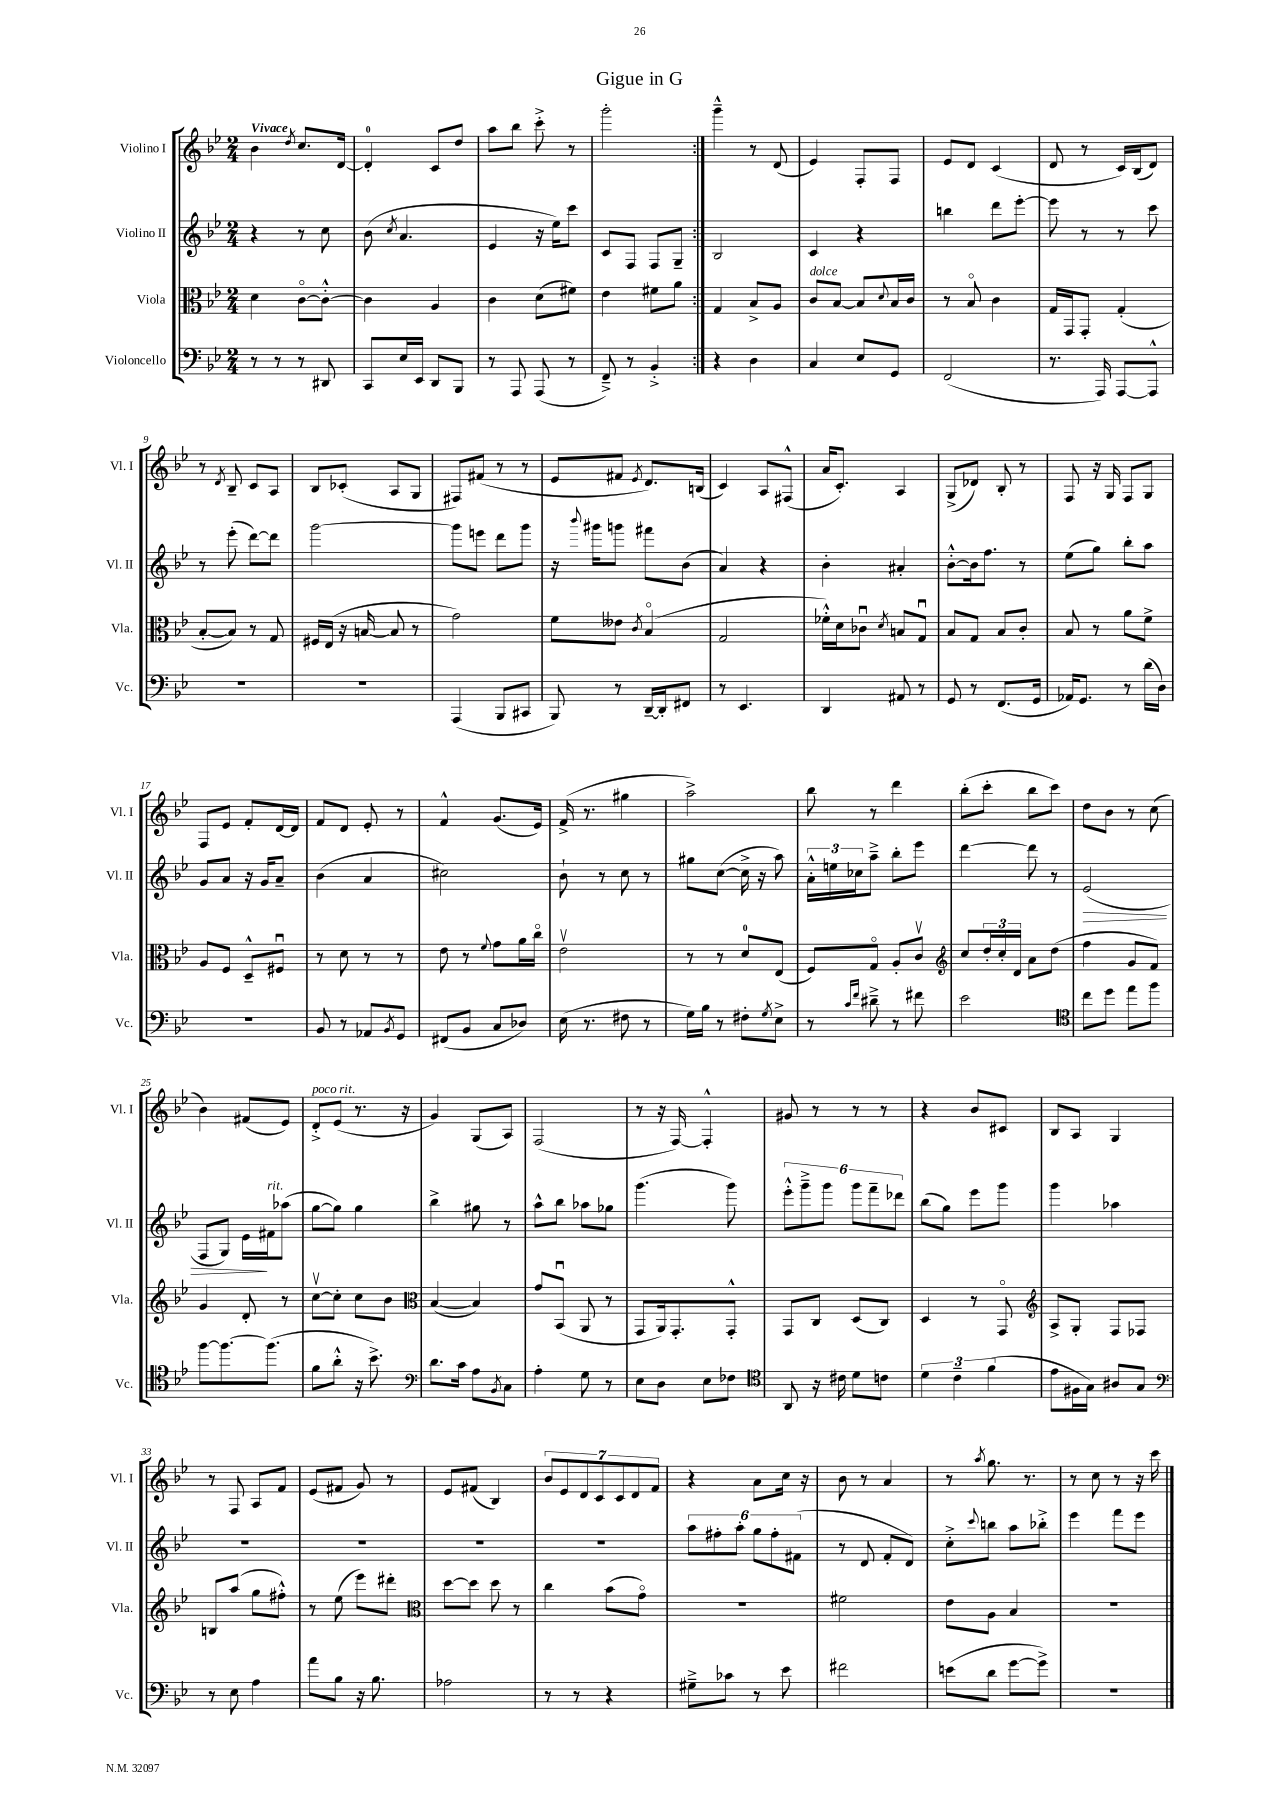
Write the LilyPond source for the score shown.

\header { title = "Gigue in G" }
<<
\new StaffGroup <<
\new Staff = "s0" \with { instrumentName = "Violino I" shortInstrumentName = "Vl. I" } {
    \clef treble \key bes \major \numericTimeSignature \time 2/4 \tempo "Vivace"
    \repeat volta 2 { bes'4 \acciaccatura { d''8 } c''8. d'16~ |
    d'4-0-. c'8 d''8 |
    a''8 bes''8 c'''8-.-> r8 |
    g'''2-. | }
    g'''4---^ r8 d'8( |
    ees'4) f8-. f8 |
    ees'8 d'8 c'4( |
    d'8 r8 c'16) bes16( d'8) |
    r8 \acciaccatura { d'8 } bes8-- c'8 a8 |
    bes8 ces'8-.( a8 g8 |
    fis8) fis'8( r8 r8 |
    ees'8 fis'8 \acciaccatura { ees'8 } d'8.) b16( |
    c'4) a8 fis8-^( |
    a'16 c'8.-.) a4 |
    g8->( des'8) bes8-. r8 |
    f8 r16 g16 f8 g8 |
    f8 ees'8 f'8-. d'16~ d'16 |
    f'8 d'8 ees'8-. r8 |
    f'4-^ g'8.( ees'16) |
    f'16->( r8. gis''4 |
    a''2->) |
    bes''8 r8 d'''4 |
    bes''8-.( c'''8-. bes''8 c'''8) |
    d''8 bes'8 r8 c''8( |
    bes'4) fis'8( ees'8) |
    d'8-.->^\markup { \italic "poco rit." } ees'8( r8. r16 |
    g'4) g8( a8) |
    f2( |
    r8 r16 f16~) f4-.-^ |
    gis'8 r8 r8 r8 |
    r4 bes'8 cis'8 |
    bes8 a8 g4 |
    r8 f8 a8 f'8 |
    ees'8( fis'8 g'8) r8 |
    ees'8 fis'8( bes4) |
    \tuplet 7/4 { bes'8 ees'8 d'8 c'8 c'8 d'8 f'8 } |
    r4 a'8 c''16 r16 |
    bes'8 r8 a'4 |
    r8 \acciaccatura { a''8 } g''8. r8. |
    r8 c''8 r8 r16 c'''16 \bar "|." |
}
\new Staff = "s1" \with { instrumentName = "Violino II" shortInstrumentName = "Vl. II" } {
    \clef treble \key bes \major \numericTimeSignature \time 2/4
    \repeat volta 2 { r4 r8 c''8 |
    bes'8( \acciaccatura { c''8 } a'4. |
    ees'4 r16 ees''16) c'''8 |
    c'8 f8 f8 g8-- | }
    bes2 |
    c'4 r4 |
    b''4 d'''8 ees'''8~-. |
    ees'''8 r8 r8 c'''8 |
    r8 ees'''8-.( d'''8~) d'''8 |
    g'''2~ |
    g'''8 e'''8 d'''8 g'''8 |
    r16 \appoggiatura { bes'''8 } gis'''16 g'''8 fis'''8 bes'8( |
    a'4) r4 |
    bes'4-. ais'4-. |
    bes'8~-.-^ bes'16 f''8. r8 |
    ees''8( g''8) bes''8-. a''8 |
    g'8 a'8 r16 g'16 a'8-- |
    bes'4( a'4 |
    cis''2) |
    bes'8-! r8 c''8 r8 |
    gis''8 c''8~( c''16-> r16 a''8) |
    \tuplet 3/2 { a'16-.-^ e''16 ces''16 } a''8---> bes''8-. ees'''8 |
    d'''4~ d'''8 r8 |
    ees'2\>( |
    f8 g8) ees'16\! fis'16^\markup { \italic "rit." } aes''8( |
    g''8~ g''8) g''4 |
    bes''4-> gis''8 r8 |
    a''8-^ bes''8 aes''8 ges''8 |
    g'''4.( g'''8) |
    \tuplet 6/4 { ees'''8-.-^ g'''8---> g'''8 g'''8 f'''8-- des'''8 } |
    bes''8( g''8) ees'''8 g'''8 |
    g'''4 aes''4 |
    R2 |
    R2 |
    R2 |
    R2 |
    \tuplet 6/4 { a''8 fis''8-. a''8-. g''8 fis''8-. fis'8( } |
    r8 d'8 f'8-. d'8) |
    c''8-.-> \appoggiatura { c'''8 } b''8 a''8 bes''8-.-> |
    ees'''4 f'''8 ees'''8 \bar "|." |
}
\new Staff = "s2" \with { instrumentName = "Viola" shortInstrumentName = "Vla." } {
    \clef alto \key bes \major \numericTimeSignature \time 2/4
    \repeat volta 2 { d'4 c'8~\flageolet c'8~-.-^ |
    c'4 a4 |
    c'4 d'8( fis'8) |
    ees'4 fis'8 a'8 | }
    g4 bes8-> a8 |
    c'8^\markup { \italic "dolce" } bes8~ bes8 \appoggiatura { d'8 } bes16 c'16 |
    r8 bes8\flageolet c'4 |
    g16 g,16 g,8-. g4-.( |
    bes8~-. bes8) r8 g8 |
    fis16 ees16( r16 b16~ b8 r8 |
    g'2) |
    f'8 eeses'8 \acciaccatura { c'8 } bes4\flageolet( |
    g2 |
    fes'16-.-^) d'16 ces'8\downbow \acciaccatura { d'8 } b8 g8\downbow |
    bes8 g8 bes8 c'8-. |
    bes8 r8 a'8 f'8-> |
    a8 f8 d8---^ fis8\downbow |
    r8 d'8 r8 r8 |
    ees'8 r8 \appoggiatura { f'8 } g'8 a'16 c''16\flageolet |
    ees'2\upbow |
    r8 r8 d'8-0 ees8( |
    f8) g8\flageolet a8-. c'8\upbow |
    \clef treble c''8 \tuplet 3/2 { d''16-. c''16-. d'16 } a'8 d''8( |
    f''4 g'8 f'8) |
    g'4 d'8-. r8 |
    c''8~\upbow c''8-. c''8 bes'8 |
    \clef alto bes4~( bes4) |
    g'8 bes,8\downbow( a,8 r8 |
    g,8 a,16) g,8.-. g,8-.-^ |
    g,8 c8 d8( c8) |
    d4 r8 g,8\flageolet |
    \clef treble a8-> g8-. f8 fes8 |
    b8 a''8( g''8 fis''8-.-^) |
    r8 ees''8( ees'''8) dis'''8-. |
    \clef alto d''8~ d''8 d''8 r8 |
    c''4 bes'8( g'8\flageolet) |
    r2 |
    fis'2 |
    ees'8 a8 bes4 |
    R2 \bar "|." |
}
\new Staff = "s3" \with { instrumentName = "Violoncello" shortInstrumentName = "Vc." } {
    \clef bass \key bes \major \numericTimeSignature \time 2/4
    \repeat volta 2 { r8 r8 r8 dis,8 |
    c,8 ees16 ees,16 d,8 bes,,8 |
    r8 a,,8 a,,8( r8 |
    f,8--->) r8 bes,4-.-> | }
    r4 d4 |
    c4 ees8 g,8 |
    f,2( |
    r8. a,,16) a,,8~ a,,8-^ |
    R2 |
    R2 |
    a,,4( bes,,8 cis,8 |
    bes,,8) r8 d,16~-- d,16-. fis,8 |
    r8 ees,4. |
    d,4 ais,8 r8 |
    g,8 r8 f,8.( g,16 |
    aes,16) g,8. r8 d'16( d16) |
    r2 |
    bes,8 r8 aes,8 \acciaccatura { bes,8 } g,8 |
    fis,8( bes,8 c8 des8) |
    ees16( r8. fis8 r8 |
    g16) bes16 r8 fis8-. \acciaccatura { g8 } ees8-> |
    r8 \grace { c'16 f'16 } dis'8---> r8 fis'8 |
    ees'2 |
    \clef tenor c''8 d''8 ees''8 f''8 |
    f''8~ f''8.~ f''8.( |
    f'8 a'8-.-^ r16 bes'8.->) |
    \clef bass d'8. c'16 a8 \acciaccatura { bes,8 } c8 |
    a4-. g8 r8 |
    ees8 d8 ees8 fes8 |
    \clef tenor a,8 r16 cis'16 d'8 c'8 |
    \tuplet 3/2 { d'4 c'4-- f'4( } |
    ees'8 fis16 g16) ais8 g8 |
    \clef bass r8 ees8 a4 |
    a'8 bes8 r16 bes8. |
    aes2 |
    r8 r8 r4 |
    gis8---> ces'8 r8 ees'8 |
    fis'2 |
    e'8( d'8 g'8~ g'8->) |
    R2 \bar "|." |
}
>>
>>
